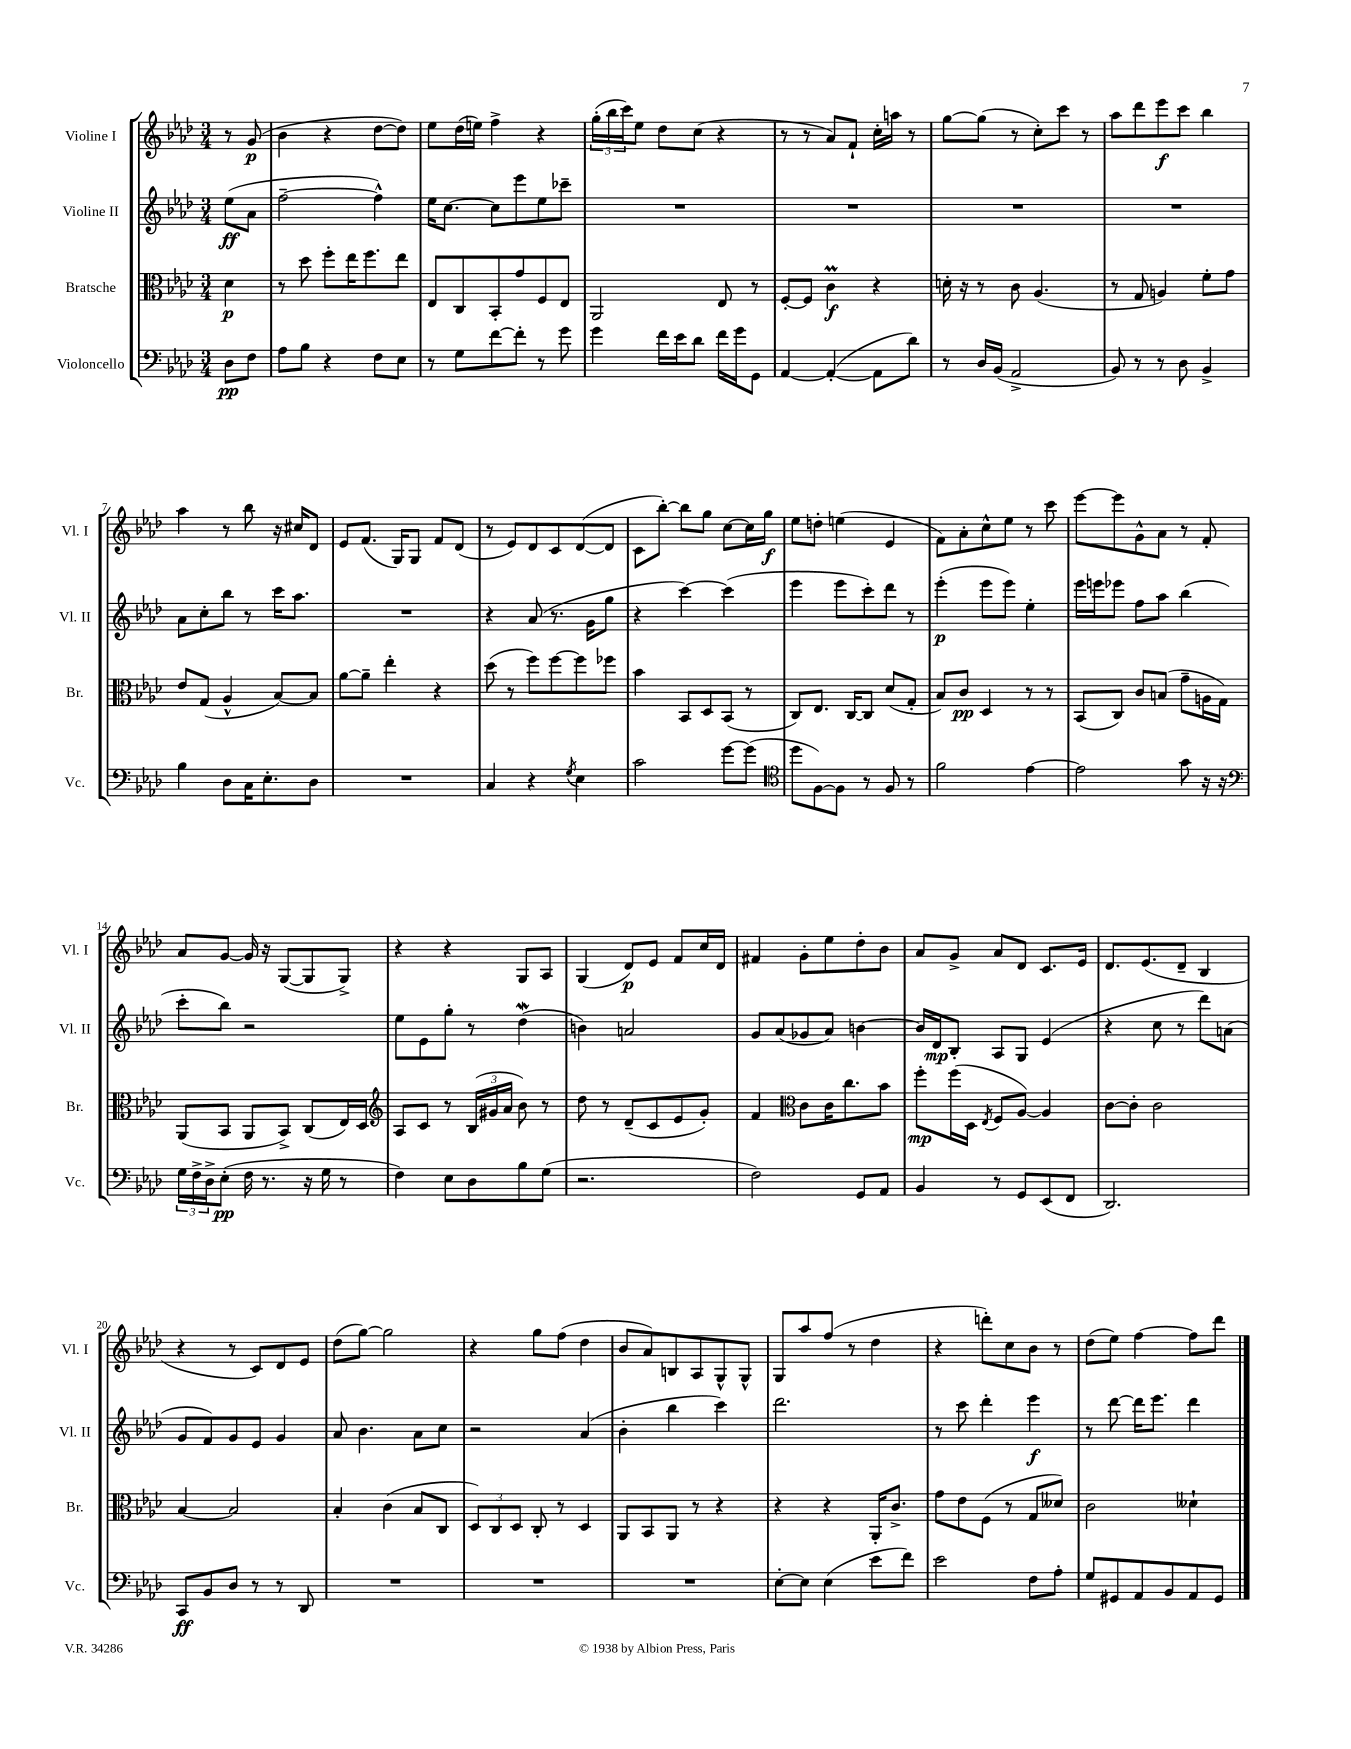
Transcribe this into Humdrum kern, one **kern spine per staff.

**kern	**dynam	**kern	**dynam	**kern	**dynam	**kern	**dynam
*part4	*part4	*part3	*part3	*part2	*part2	*part1	*part1
*staff4	*staff4	*staff3	*staff3	*staff2	*staff2	*staff1	*staff1
*I"Violoncello	*	*I"Bratsche	*	*I"Violine II	*	*I"Violine I	*
*I'Vc.	*	*I'Br.	*	*I'Vl. II	*	*I'Vl. I	*
*clefF4	*	*clefC3	*	*clefG2	*	*clefG2	*
*k[b-e-a-d-]	*	*k[b-e-a-d-]	*	*k[b-e-a-d-]	*	*k[b-e-a-d-]	*
*M3/4	*	*M3/4	*	*M3/4	*	*M3/4	*
=	=	=	=	=	=	=	=
8D-\L	pp	4d-\	p	(8ee-\L	ff	8r	.
8F\J	.	.	.	8a-\J	.	(8g/	p
=1	=1	=1	=1	=1	=1	=1	=1
8A-\L	.	8r	.	[2ff~\	.	4b-\	.
8B-\J	.	8dd-\	.	.	.	.	.
4r	.	8ff'\L	.	.	.	4r	.
.	.	16ee-\K	.	.	.	.	.
.	.	8.ff\	.	.	.	.	.
8F\L	.	.	.	4ff^^\])	.	[8dd-\L	.
8E-\J	.	8ee-\J	.	.	.	8dd-\J])	.
=2	=2	=2	=2	=2	=2	=2	=2
8r	.	8E-/L	.	16ee-\KL	.	8ee-\L	.
.	.	.	.	[8.cc\J	.	.	.
8G\L	.	8C/	.	.	.	(16dd-\L	.
.	.	.	.	.	.	16een\JJ)	.
[8f\	.	8BB-'/	.	8cc\L]	.	4ff^\	.
8f'\J]	.	8g/	.	8eee-\	.	.	.
8r	.	8F/	.	8ee-\	.	4r	.
8g\	.	8E-/J	.	8ccc-X~\J	.	.	.
=3	=3	=3	=3	=3	=3	=3	=3
4g\	.	2AA-/	.	2.r	.	(24gg'\LL	.
.	.	.	.	.	.	24bb-\	.
.	.	.	.	.	.	24ccc\J)	.
.	.	.	.	.	.	8ee-\J	.
16f\LL	.	.	.	.	.	8dd-\L	.
16e-\J	.	.	.	.	.	.	.
8d-\J	.	.	.	.	.	(8cc\J	.
16f\LL	.	8E-/	.	.	.	4r	.
16g\J	.	.	.	.	.	.	.
8GG\J	.	8r	.	.	.	.	.
=4	=4	=4	=4	=4	=4	=4	=4
[4AA-/	.	[8F'/L	.	2.r	.	8r	.
.	.	8F/J]	.	.	.	8r	.
(4AA-'/_	.	4cm\	f	.	.	8a-/L)	.
.	.	.	.	.	.	8f`/J	.
8AA-\L]	.	4r	.	.	.	16cc'\LL	.
.	.	.	.	.	.	16aan\JJ	.
8d-\J)	.	.	.	.	.	8r	.
=5	=5	=5	=5	=5	=5	=5	=5
8r	.	16dn'\	.	2.r	.	[8gg\L	.
.	.	16r	.	.	.	.	.
16D-/LL	.	8r	.	.	.	(8gg\J]	.
(16BB-/JJ	.	.	.	.	.	.	.
2AA-^/	.	8c\	.	.	.	8r	.
.	.	(4.A-/	.	.	.	8cc'\L)	.
.	.	.	.	.	.	8ccc\J	.
.	.	.	.	.	.	8r	.
=6	=6	=6	=6	=6	=6	=6	=6
8BB-/)	.	8r	.	2.r	.	8aa-\L	.
8r	.	8G/	.	.	.	8ddd-\	.
8r	.	4An/)	.	.	.	8eee-\	f
8D-\	.	.	.	.	.	8ccc\J	.
4BB-^/	.	8f'\L	.	.	.	4bb-\	.
.	.	8g\J	.	.	.	.	.
!!LO:LB:g=z
=7	=7	=7	=7	=7	=7	=7	=7
4B-\	.	8e-/L	.	8a-\L	.	4aa-\	.
.	.	(8G/J	.	8cc'\	.	.	.
8D-\L	.	4A-^^/	.	8bb-\J	.	8r	.
16C\K	.	.	.	8r	.	8bb-\	.
8.E-'\	.	.	.	.	.	.	.
.	.	[8B-/L)	.	16ccc\KL	.	16r	.
.	.	.	.	8.aa-\J	.	16cc#X/KL	.
8D-\J	.	8B-/J]	.	.	.	8d-/J	.
=8	=8	=8	=8	=8	=8	=8	=8
2.r	.	[8a-\L	.	2.r	.	8e-/L	.
.	.	8a-~\J]	.	.	.	(8.f/J	.
.	.	4ee-'\	.	.	.	.	.
.	.	.	.	.	.	16G/KL)	.
.	.	.	.	.	.	8G/J	.
.	.	4r	.	.	.	8f/L	.
.	.	.	.	.	.	(8d-/J	.
=9	=9	=9	=9	=9	=9	=9	=9
4C/	.	(8dd-\	.	4r	.	8r	.
.	.	8r	.	.	.	8e-/L)	.
4r	.	8ff\L)	.	(8a-/	.	8d-/	.
.	.	[8ff\	.	8.r	.	8c/	.
8qG/	.	.	.	.	.	.	.
4E-\	.	8ff\]	.	.	.	([8d-/	.
.	.	.	.	16g\KL	.	.	.
.	.	8ff-X\J	.	8gg\J	.	8d-/J]	.
=10	=10	=10	=10	=10	=10	=10	=10
2c\	.	4b-\	.	4r	.	8c\L	.
.	.	.	.	.	.	[8bb-'\J)	.
.	.	8BB-/L	.	[4ccc\)	.	8bb-\L]	.
.	.	8D-/	.	.	.	8gg\J	.
[8g\L	.	(8BB-/J	.	(4ccc\]	.	[8cc\L	.
(8g\J]	.	8r	.	.	.	16cc\L]	.
.	.	.	.	.	.	16gg\JJ	f
=11	=11	=11	=11	=11	=11	=11	=11
*clefC4	*	*	*	*	*	*	*
8dd-\L	.	8C/L)	.	4eee-\	.	8ee-\L	.
[8F\)	.	8.E-/J	.	.	.	8ddn'\J	.
8F\J]	.	.	.	8eee-\L	.	(4een\	.
.	.	[16C/KL	.	.	.	.	.
8r	.	8C/J]	.	8ccc'\)	.	.	.
8F/	.	(8d-/L	.	8ddd-\J	.	4e-/	.
8r	.	8G'/J	.	8r	.	.	.
=12	=12	=12	=12	=12	=12	=12	=12
2f\	.	8B-/L)	.	(4eee-'\	p	8f\L)	.
.	.	8c/J	pp	.	.	8a-'\	.
.	.	4D-/	.	8eee-\L	.	8cc^^\	.
.	.	.	.	8eee-\J)	.	8ee-\J	.
[4e-\	.	8r	.	4ee-'\	.	8r	.
.	.	8r	.	.	.	8ccc\	.
=13	=13	=13	=13	=13	=13	=13	=13
2e-\]	.	(8BB-/L	.	16eee-\LL	.	[8eee-\L	.
.	.	.	.	16eeen\J	.	.	.
.	.	8C/J)	.	8eee-X\J	.	8eee-\]	.
.	.	8c/L	.	8ff\L	.	8g^^\	.
.	.	(8Bn/J	.	8aa-\J	.	8a-\J	.
8g\	.	8g~\L	.	(4bb-\	.	8r	.
16r	.	16An\L	.	.	.	8f'/	.
16r	.	16G\JJ)	.	.	.	.	.
!!LO:LB:g=z
=14	=14	=14	=14	=14	=14	=14	=14
*clefF4	*	*	*	*	*	*	*
24G\LL	.	(8AA-/L	.	8ccc'\L	.	8a-/L	.
24F^\	.	.	.	.	.	.	.
24D-^\J	.	.	.	.	.	.	.
(8E-'\J	pp	8BB-/J	.	8bb-\J)	.	[8g/J	.
16F\	.	8AA-/L	.	2r	.	16g/]	.
8.r	.	.	.	.	.	16r	.
.	.	8BB-^/J)	.	.	.	([8G/L	.
16r	.	(8C/L	.	.	.	8G/]	.
16G\	.	.	.	.	.	.	.
8r	.	16E-/L)	.	.	.	8G^/J)	.
.	.	16D-/JJ	.	.	.	.	.
=15	=15	=15	=15	=15	=15	=15	=15
*	*	*clefG2	*	*	*	*	*
4F\)	.	8A-/L	.	8ee-\L	.	4r	.
.	.	8c/J	.	8e-\	.	.	.
8E-\L	.	8r	.	8gg'\J	.	4r	.
8D-\	.	(24B-/LL	.	8r	.	.	.
.	.	24g#X/	.	.	.	.	.
.	.	24a-/JJ	.	.	.	.	.
8B-\	.	8b-\)	.	(4dd-w\	.	8G/L	.
(8G\J	.	8r	.	.	.	8A-/J	.
=16	=16	=16	=16	=16	=16	=16	=16
2.r	.	8dd-\	.	4bn\)	.	(4G/	.
.	.	8r	.	.	.	.	.
.	.	(8d-~/L	.	2an/	.	8d-/L)	p
.	.	8c/	.	.	.	8e-/J	.
.	.	8e-/	.	.	.	8f/L	.
.	.	8g'/J)	.	.	.	16cc/L	.
.	.	.	.	.	.	16d-/JJ	.
=17	=17	=17	=17	=17	=17	=17	=17
2F\)	.	4f/	.	8g/L	.	4f#X/	.
.	.	.	.	(8a-/	.	.	.
*	*	*clefC3	*	*	*	*	*
.	.	8c\L	.	8g-X/	.	8g'\L	.
.	.	16c\K	.	8a-/J)	.	8ee-\	.
.	.	8.cc\	.	.	.	.	.
8GG/L	.	.	.	[4bn\	.	8dd-'\	.
8AA-/J	.	8b-\J	.	.	.	8b-\J	.
=18	=18	=18	=18	=18	=18	=18	=18
4BB-/	.	8ff'\L	mp	16b/LL]	.	8a-/L	.
.	.	.	.	16d-/J	mp	.	.
.	.	(16ff\L	.	8B-'/J	.	8g^/J	.
.	.	16D-\JJ	.	.	.	.	.
.	.	8qE-/	.	.	.	.	.
8r	.	8F/L	.	8A-/L	.	8a-/L	.
8GG/L	.	[8A-/J)	.	8G/J	.	8d-/J	.
(8EE-/	.	4A-/]	.	(4e-/	.	8.c/L	.
8FF/J	.	.	.	.	.	.	.
.	.	.	.	.	.	16e-/Jk	.
=19	=19	=19	=19	=19	=19	=19	=19
2.DD-/)	.	[8c\L	.	4r	.	8.d-/L	.
.	.	8c'\J]	.	.	.	.	.
.	.	.	.	.	.	(8.e-/	.
.	.	2c\	.	8cc\	.	.	.
.	.	.	.	8r	.	8d-~/J	.
.	.	.	.	8ddd-\L)	.	4B-/	.
.	.	.	.	(8an\J	.	.	.
!!LO:LB:g=z
=20	=20	=20	=20	=20	=20	=20	=20
8CC/L	ff	[4B-/	.	8g/L	.	4r	.
8BB-/	.	.	.	8f/)	.	.	.
8D-/J	.	2B-/]	.	8g/	.	8r	.
8r	.	.	.	8e-/J	.	8c/L)	.
8r	.	.	.	4g/	.	8d-/	.
8DD-/	.	.	.	.	.	8e-/J	.
=21	=21	=21	=21	=21	=21	=21	=21
2.r	.	4B-'/	.	8a-/	.	(8dd-\L	.
.	.	.	.	4.b-\	.	[8gg\J)	.
.	.	(4c\	.	.	.	2gg\]	.
.	.	8B-/L	.	8a-\L	.	.	.
.	.	8C/J	.	8cc\J	.	.	.
=22	=22	=22	=22	=22	=22	=22	=22
2.r	.	12D-/L)	.	2r	.	4r	.
.	.	12C/	.	.	.	.	.
.	.	12D-/J	.	.	.	.	.
.	.	8C'/	.	.	.	8gg\L	.
.	.	8r	.	.	.	(8ff\J	.
.	.	4D-/	.	(4a-/	.	4dd-\	.
=23	=23	=23	=23	=23	=23	=23	=23
2.r	.	8AA-/L	.	4b-'\	.	8b-/L	.
.	.	8BB-/	.	.	.	8a-/)	.
.	.	8AA-/J	.	4bb-\	.	8Bn/	.
.	.	8r	.	.	.	8A-/	.
.	.	4r	.	4ccc\)	.	8G^^/	.
.	.	.	.	.	.	8G^^/J	.
=24	=24	=24	=24	=24	=24	=24	=24
[8E-'\L	.	4r	.	2.ddd-\	.	8G/L	.
8E-\J]	.	.	.	.	.	8aa-/	.
(4E-\	.	4r	.	.	.	(8ff/J	.
.	.	.	.	.	.	8r	.
8e-\L	.	16AA-'/KL	.	.	.	4dd-\	.
.	.	8.c^/J	.	.	.	.	.
8f\J)	.	.	.	.	.	.	.
=25	=25	=25	=25	=25	=25	=25	=25
2e-\	.	8g\L	.	8r	.	4r	.
.	.	8e-\	.	8ccc\	.	.	.
.	.	(8F\J	.	4ddd-'\	.	8dddn'\L)	.
.	.	8r	.	.	.	8cc\	.
8F\L	.	8G/L	.	4eee-\	f	8b-\J	.
8A-'\J	.	8d--X/J)	.	.	.	8r	.
=26	=26	=26	=26	=26	=26	=26	=26
8G/L	.	2c\	.	8r	.	(8dd-\L	.
8GG#X/	.	.	.	[8ddd-\	.	8ee-\J)	.
8AA-/	.	.	.	16ddd-\KL]	.	[4ff\	.
.	.	.	.	8.eee-\J	.	.	.
8BB-/	.	.	.	.	.	.	.
8AA-/	.	4d--X`\	.	4ddd-\	.	8ff\L]	.
8GG#/J	.	.	.	.	.	8ddd-\J	.
==	==	==	==	==	==	==	==
*-	*-	*-	*-	*-	*-	*-	*-
